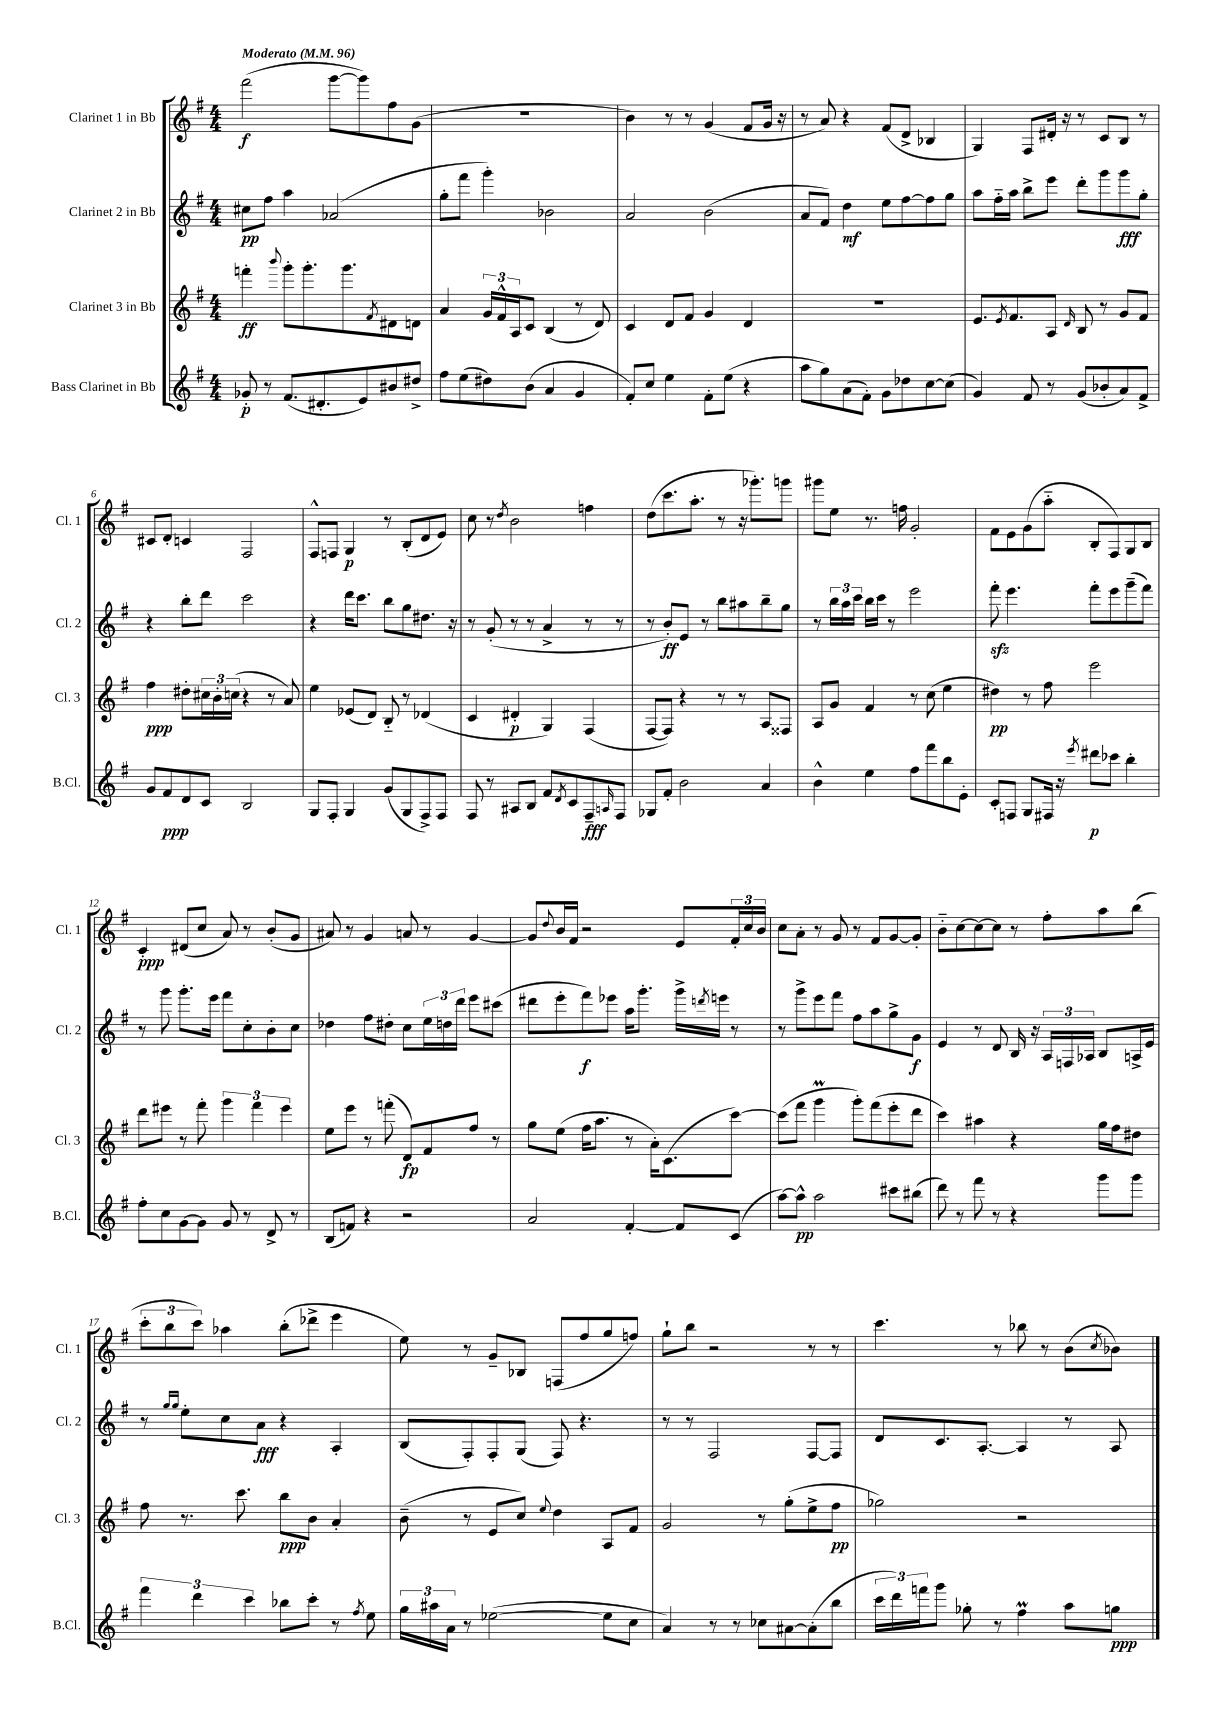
<<
\new StaffGroup <<
\new Staff = "s0" \with { instrumentName = "Clarinet 1 in Bb" shortInstrumentName = "Cl. 1" } {
    \clef treble \key g \major \numericTimeSignature \time 4/4 \tempo "Moderato" 4 = 96
    fis'''2\f( g'''8~ g'''8) fis''8 g'8( |
    R1 |
    b'4) r8 r8 g'4( fis'8 g'16 r16 |
    r8 a'8) r4 fis'8( d'8-> bes4 |
    g4) fis8 dis'16-. r16 r8 c'8 b8 r8 |
    cis'8 d'8-. c'4 fis2 |
    fis8-^ f8 g4\p r8 b8-.( d'8 e'8) |
    c''8 r8 \acciaccatura { d''8 } b'2 f''4 |
    d''8( c'''8. a''8.-. r8 r16 ges'''8.-.) g'''8 |
    gis'''8 e''8 r8. f''16 g'2-. |
    fis'8 e'8 g'8( a''8-_ b8-. fis8) g8 b8 |
    c'4-.\ppp dis'8( c''8 a'8) r8 b'8-.( g'8 |
    ais'8) r8 g'4 a'8 r8 g'4~ |
    g'8 \appoggiatura { d''8 } b'16 fis'16 r2 e'8 \tuplet 3/2 { fis'16-. c''16 b'16 } |
    c''8 a'8-. r8 g'8 r8 fis'8 g'8~ g'8-. |
    b'8-_ c''8~ c''8~ c''8 r8 fis''8-. a''8 b''8( |
    \tuplet 3/2 { c'''8-. b''8 c'''8) } aes''4 b''8-.( des'''8-> e'''4 |
    e''8) r8 g'8-- bes8 f8( fis''8 g''8 f''8) |
    g''8-! b''8 r2 r8 r8 |
    c'''4. r8 bes''8 r8 b'8( \acciaccatura { c''8 } bes'8) \bar "|." |
}
\new Staff = "s1" \with { instrumentName = "Clarinet 2 in Bb" shortInstrumentName = "Cl. 2" } {
    \clef treble \key g \major \numericTimeSignature \time 4/4
    cis''8\pp fis''8 a''4 aes'2( |
    g''8-. fis'''8 g'''4-.) bes'2 |
    a'2 b'2( |
    a'8 fis'8) d''4\mf e''8 fis''8~ fis''8 g''8 |
    a''8 fis''16-_ a''16 b''8-> e'''8 d'''8-. g'''8 g'''8\fff g''8-. |
    r4 b''8-. d'''8 c'''2 |
    r4 d'''16 c'''8. b''8 g''8 dis''8. r16 |
    r8 g'8-.( r8 r8 a'4-> r8 r8 |
    r8 b'8-.\ff) e'8 r8 b''8 ais''8 b''8-- g''8 |
    r8 \tuplet 3/2 { b''16 a''16 c'''16 } b''16 c'''16 r8 e'''2 |
    fis'''8-.\sfz e'''4. fis'''8-. e'''8 g'''8--( fis'''8) |
    r8 g'''8 g'''8.-. e'''16 fis'''8 c''8-. b'8-. c''8 |
    des''4 fis''8 dis''8-. c''8 \tuplet 3/2 { e''16 d''16 d'''16 } e'''8 cis'''8( |
    dis'''8 e'''8-. fis'''8\f) ees'''8 a''16 g'''8.-. g'''16-> \acciaccatura { d'''8 } e'''16 r8 |
    r8 g'''8-> e'''8 fis'''8 fis''8 a''8 g''8-> g'8\f |
    e'4 r8 d'8 b16 r16 \tuplet 3/2 { a16 f16 aes16 } b8 a16-> e'16 |
    r8 \grace { g''16 g''16 } e''8-. c''8 a'8\fff r4 a4-. |
    b8( fis8-.) fis8-. g8( fis8) r4. |
    r8 r8 fis2 fis8~ fis8 |
    d'8 c'8. a8.~-. a4 r8 a8 \bar "|." |
}
\new Staff = "s2" \with { instrumentName = "Clarinet 3 in Bb" shortInstrumentName = "Cl. 3" } {
    \clef treble \key g \major \numericTimeSignature \time 4/4
    f'''4-.\ff \appoggiatura { b'''8 } g'''8-. g'''8.-. g'''8. \acciaccatura { fis'8 } dis'8 d'8 |
    a'4 \tuplet 3/2 { g'16 fis'16-^ a16 } c'8 b4( r8 d'8) |
    c'4 d'8 fis'8 g'4 d'4 |
    R1 |
    e'8. \acciaccatura { e'8 } fis'8. a8 \grace { d'16 } b8 r8 g'8 fis'8 |
    fis''4\ppp dis''8-. \tuplet 3/2 { cis''16 b'16-. c''16( } r4 r8 a'8) |
    e''4 ees'8( d'8) b8-_ r8 des'4( |
    c'4 dis'4-.\p g4) fis4( |
    fis8~ fis8) r4 r8 r8 a8 fisis8 |
    a8 g'8 fis'4 r8 c''8( e''4 |
    dis''4\pp) r8 fis''8 e'''2 |
    d'''8 eis'''8 r8 fis'''8-. \tuplet 3/2 { g'''4 fis'''4 eis'''4 } |
    e''8 e'''8 r8 f'''8-.( d'8\fp) fis'8 fis''8 r8 |
    g''8 e''8( fis''16 a''8. r8 a'16-.) c'8.( c'''8~) |
    c'''8( fis'''8 g'''4\prall g'''8-.) fis'''8( e'''8-. d'''8 |
    c'''4) ais''4 r4 g''16 fis''16 dis''8 |
    fis''8 r8. c'''8. b''8\ppp b'8 a'4-. |
    b'8--( r8 e'8 c''8) \appoggiatura { e''8 } d''4 a8 fis'8 |
    g'2 r8 g''8-.( e''8-> fis''8\pp |
    ges''2) r2 \bar "|." |
}
\new Staff = "s3" \with { instrumentName = "Bass Clarinet in Bb" shortInstrumentName = "B.Cl." } {
    \clef treble \key g \major \numericTimeSignature \time 4/4
    ges'8-.\p r8 fis'8.( dis'8.-. e'8) bis'8 dis''8-> |
    fis''8 e''8( dis''8) b'8( a'4 g'4 |
    fis'8-.) c''8 e''4 fis'8-. e''8( r4 |
    a''8 g''8) a'8( fis'8-.) g'8 des''8 c''8~ c''8( |
    g'4) fis'8 r8 g'8( bes'8-. a'8) fis'8-> |
    g'8 fis'8\ppp d'8 c'8 b2 |
    g8 fis8-. g4 g'8( g8 fis8->) fis8 |
    fis8 r8 ais8 b8 fis'8 \acciaccatura { d'8 } c'8 fis8--\fff \grace { a16 } fis8 |
    ges8 fis'8-. b'2 a'4 |
    b'4-^ e''4 fis''8 fis'''8 b''8 e'8-. |
    c'8-. f8 g8 fis16 r16 \acciaccatura { e'''8 } dis'''8\p ces'''8 b''4-. |
    fis''8-. c''8 g'8~ g'8 g'8 r8 d'8-> r8 |
    b8( f'8) r4 r2 |
    a'2 fis'4~-. fis'8 c'8( |
    a''8~) a''8-^\pp a''2 cis'''8 bis''8( |
    d'''8) r8 fis'''8 r8 r4 g'''8 g'''8 |
    \tuplet 3/2 { fis'''4 d'''4 c'''4 } bes''8 c'''8-. r8 \acciaccatura { fis''8 } e''8 |
    \tuplet 3/2 { g''16 ais''16 a'16 } r8 ees''2~( ees''8 c''8 |
    a'4) r8 r8 ces''8 ais'8~ ais'8-.( b''8 |
    \tuplet 3/2 { c'''16 d'''16) f'''16 } g'''8 ges''8-. r8 fis''4\prall a''8 g''8\ppp \bar "|." |
}
>>
>>
